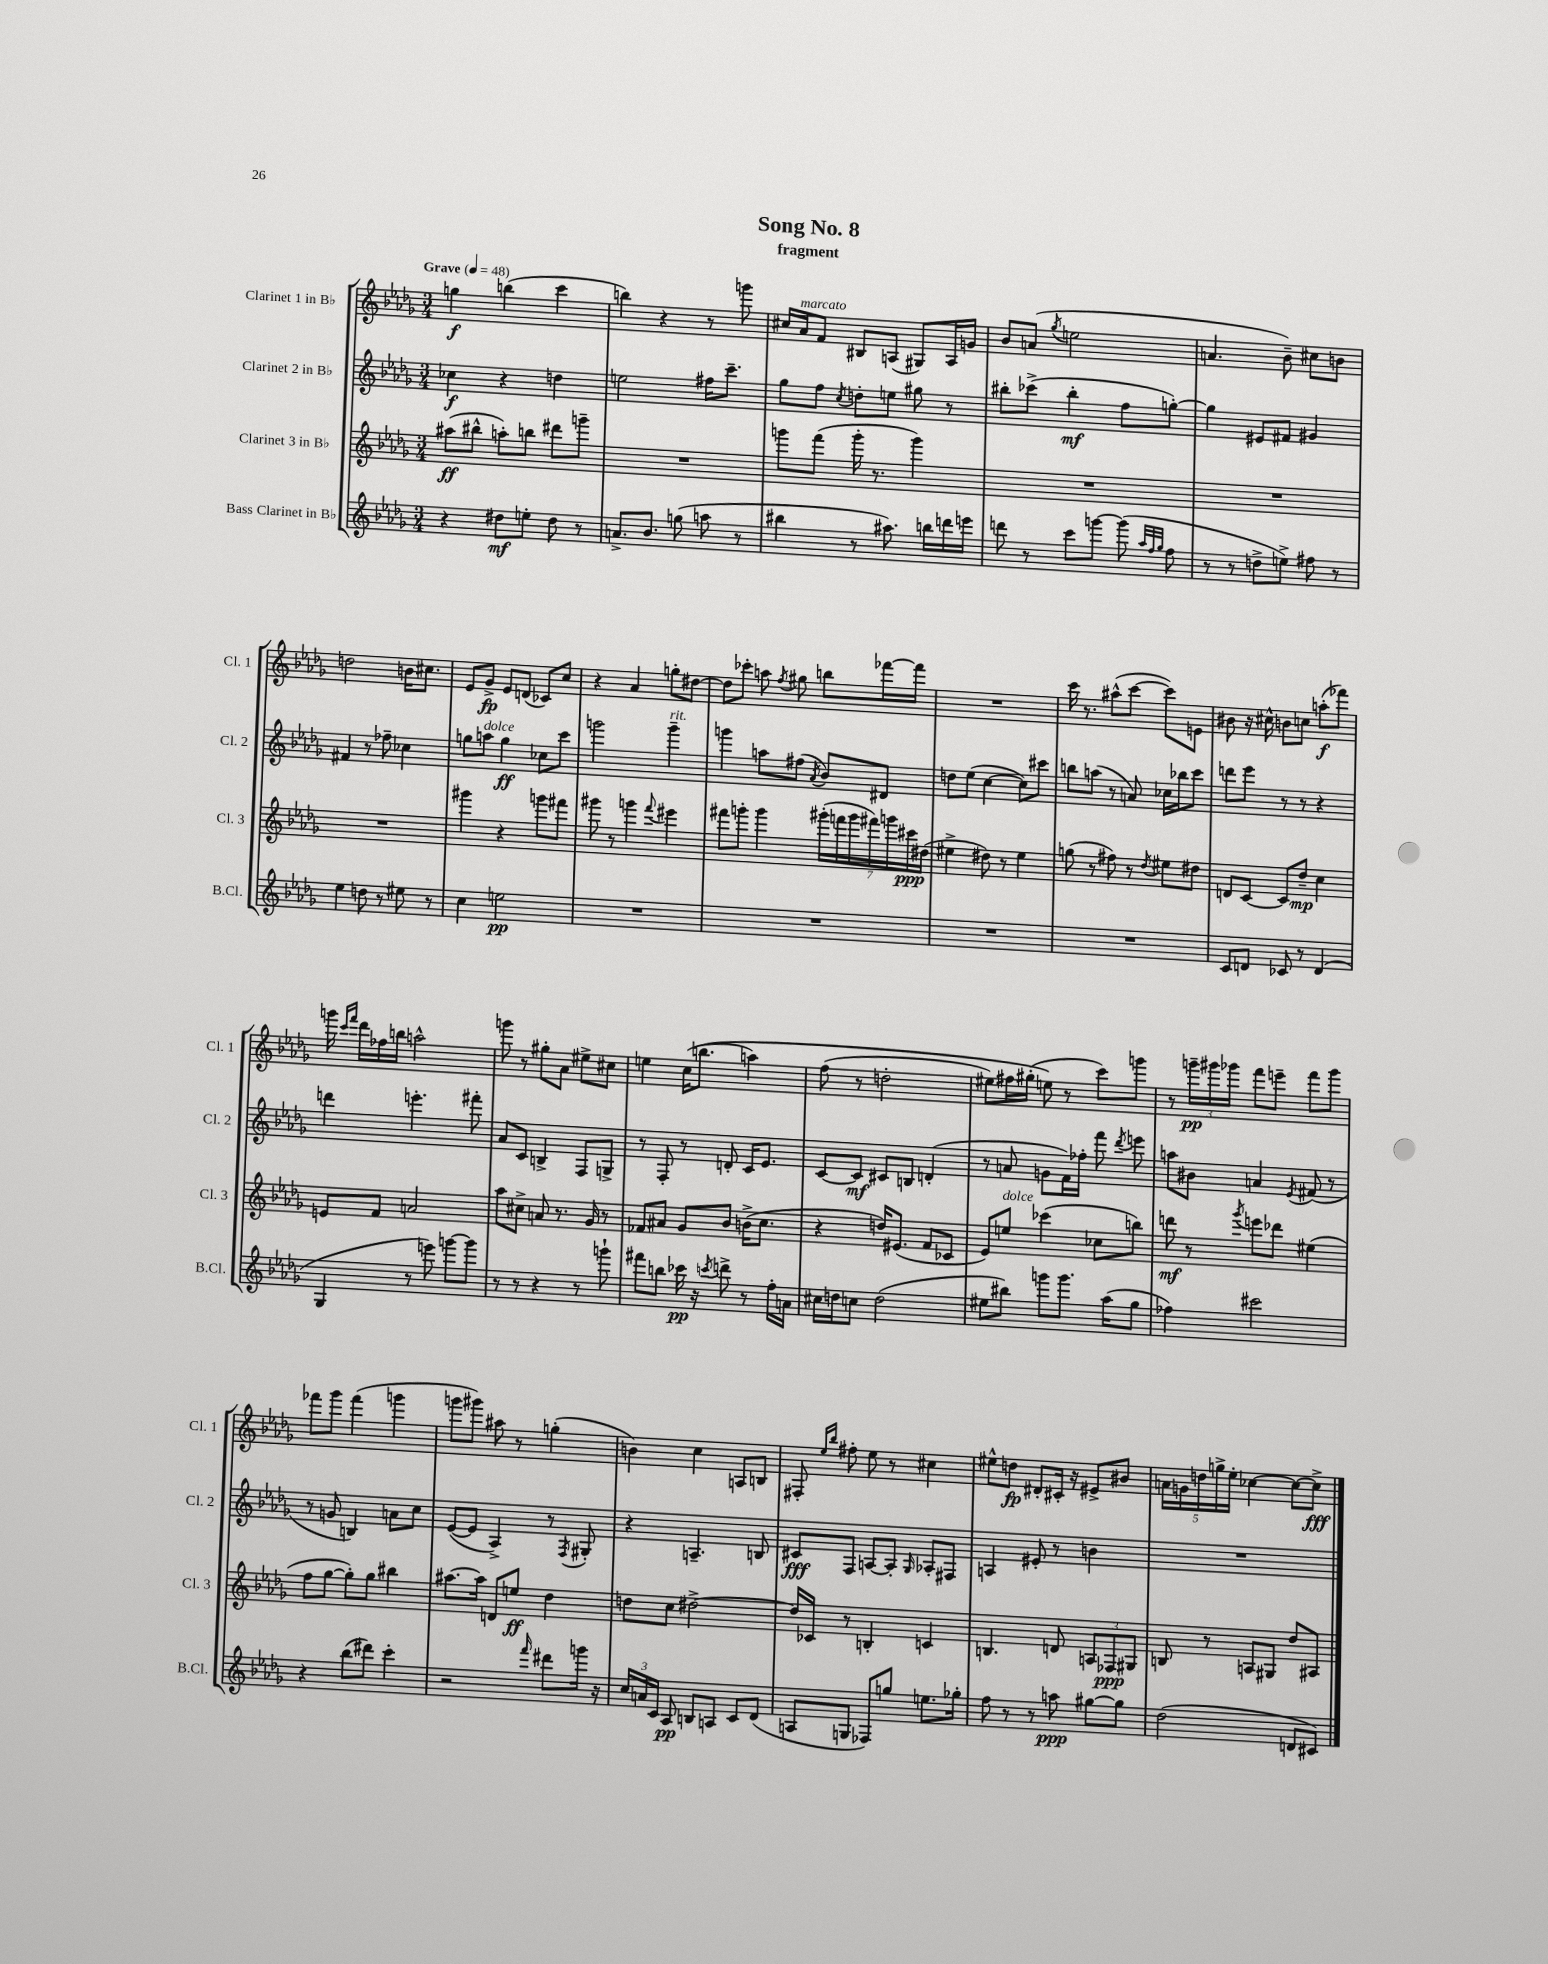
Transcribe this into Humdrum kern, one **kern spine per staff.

**kern	**dynam	**kern	**dynam	**kern	**dynam	**kern	**dynam
*part4	*part4	*part3	*part3	*part2	*part2	*part1	*part1
*staff4	*staff4	*staff3	*staff3	*staff2	*staff2	*staff1	*staff1
*I"Bass Clarinet in B♭	*	*I"Clarinet 3 in B♭	*	*I"Clarinet 2 in B♭	*	*I"Clarinet 1 in B♭	*
*I'B.Cl.	*	*I'Cl. 3	*	*I'Cl. 2	*	*I'Cl. 1	*
*clefG2	*	*clefG2	*	*clefG2	*	*clefG2	*
*k[b-e-a-d-g-]	*	*k[b-e-a-d-g-]	*	*k[b-e-a-d-g-]	*	*k[b-e-a-d-g-]	*
*M3/4	*	*M3/4	*	*M3/4	*	*M3/4	*
*MM48	*	*MM48	*	*MM48	*	*MM48	*
=1	=1	=1	=1	=1	=1	=1	=1
!	!	!	!	!	!	!LO:TX:a:B:t=Grave	!
4r	.	(8aa#X\L	ff	4cc-X\	f	4ggn\	f
.	.	8bb#X^^\J	.	.	.	.	.
8dd#X\L	mf	8aan'\L)	.	4r	.	(4bbn\	.
8een'\J	.	8bbn\J	.	.	.	.	.
8dd#\	.	8ddd#X\L	.	4ddn\	.	4ccc\	.
8r	.	8gggn~\J	.	.	.	.	.
=2	=2	=2	=2	=2	=2	=2	=2
8.an^/L	.	2.r	.	2een\	.	4bbn\)	.
8.b-/J	.	.	.	.	.	.	.
.	.	.	.	.	.	4r	.
(8ggn\	.	.	.	.	.	.	.
8aan\	.	.	.	16ff#X\KL	.	8r	.
.	.	.	.	8.ccc~\J	.	.	.
8r	.	.	.	.	.	8gggn\	.
=3	=3	=3	=3	=3	=3	=3	=3
4bb#X\	.	8gggn\L	.	8gg-\L	.	16cc#X/LL	.
!	!	!	!	!	!	!LO:TX:a:i:t=marcato	!
.	.	.	.	.	.	16a-/J	.
.	.	(8fff\J	.	8ff\J	.	8f/J	.
.	.	.	.	8qcc/	.	.	.
8r	.	16ggg'\	.	8ddn'\L	.	8B#X/L	.
.	.	8.r	.	.	.	.	.
8.aa#X\)	.	.	.	8een\J	.	(8An/J	.
.	.	4ggg\)	.	8gg#X\	.	8G#X/L)	.
16bbn\LL	.	.	.	.	.	.	.
16dddn\	.	.	.	8r	.	16A/L	.
16eeen\JJ	.	.	.	.	.	16gn/JJ	.
=4	=4	=4	=4	=4	=4	=4	=4
8dddn\	.	2.r	.	8bb#X'\L	.	8b-/L	.
8r	.	.	.	(8ccc-X^\J	.	(8an/J	.
.	.	.	.	.	.	8qgg-/	.
8ccc\L	.	.	.	4bb#'\	mf	2een\	.
[8gggn\J	.	.	.	.	.	.	.
(8ggg\]	.	.	.	8ff\L	.	.	.
32qqaa-/LLL	.	.	.	.	.	.	.
32qqff/	.	.	.	.	.	.	.
32qqgg-/JJJ	.	.	.	.	.	.	.
8ff\	.	.	.	[8ggn'\J)	.	.	.
=5	=5	=5	=5	=5	=5	=5	=5
8r	.	2.r	.	4gg\]	.	4.an/	.
8r	.	.	.	.	.	.	.
8ddn^\L	.	.	.	8e#X/L	.	.	.
8een^\J)	.	.	.	8f#X/J	.	8b-~\)	.
8ff#X\	.	.	.	4g#X/	.	8cc#X\L	.
8r	.	.	.	.	.	8bn\J	.
!!LO:LB:g=z
=6	=6	=6	=6	=6	=6	=6	=6
4ee-\	.	2.r	.	4f#X/	.	2ddn\	.
8ddn\	.	.	.	8r	.	.	.
8r	.	.	.	8ff-X~\	.	.	.
8ee#X\	.	.	.	4cc-X\	.	16bn\KL	.
.	.	.	.	.	.	8.cc#X\J	.
8r	.	.	.	.	.	.	.
=7	=7	=7	=7	=7	=7	=7	=7
4cc\	.	4ggg#X\	.	8ggn\L	.	8e-/L	.
!	!	!	!	!LO:TX:a:i:t=dolce	!	!	!
.	.	.	.	8aan\J	.	8g-^/J	fp
2een\	pp	4r	.	4gg\	ff	8e-/L	.
.	.	.	.	.	.	(8dn/J	.
.	.	8gggn\L	.	8cc-X\L	.	8c-X/L)	.
.	.	8fff#X\J	.	8ccc\J	.	8cc/J	.
=8	=8	=8	=8	=8	=8	=8	=8
2.r	.	8ggg#X\	.	2gggn\	.	4r	.
.	.	8r	.	.	.	.	.
.	.	4gggn\	.	.	.	4a-/	.
.	.	8qqfff/	.	.	.	.	.
!	!	!	!	!LO:TX:a:i:t=rit.	!	!	!
.	.	4eee#X\	.	4ggg~\	.	8ggn'\L	.
.	.	.	.	.	.	[8dd#X\J	.
=9	=9	=9	=9	=9	=9	=9	=9
2.r	.	8fff#X\L	.	4gggn\	.	8dd#\L]	.
.	.	8gggn'\J	.	.	.	8ccc-X'\J	.
.	.	4ggg\	.	8aan\L	.	8aan\	.
.	.	.	.	.	.	8qff/	.
.	.	.	.	(8ff#X\J	.	8gg#X\	.
.	.	.	.	8qa-/	.	.	.
.	.	(28ggg#X'\LL	.	8b-/L)	.	8bbn\L	.
.	.	28fffn\	.	.	.	.	.
.	.	28ggg#\	.	.	.	.	.
.	.	28fff#X\)	.	.	.	.	.
.	.	.	.	8d#X/J	.	[16fff-X\L	.
.	.	28gggn\	.	.	.	.	.
.	.	28ccc#X\	ppp	.	.	.	.
.	.	.	.	.	.	16fff-\JJ]	.
.	.	(28dd#X\JJ	.	.	.	.	.
=10	=10	=10	=10	=10	=10	=10	=10
2.r	.	4ee#X^\	.	8ddn\L	.	2.r	.
.	.	.	.	(8ee-\J	.	.	.
.	.	8dd#X\)	.	[4cc\	.	.	.
.	.	8r	.	.	.	.	.
.	.	4ee#\	.	8cc\L])	.	.	.
.	.	.	.	8ccc#X\J	.	.	.
=11	=11	=11	=11	=11	=11	=11	=11
2.r	.	(8ggn\	.	8bbn\L	.	16ccc\	.
.	.	.	.	.	.	8.r	.
.	.	8r	.	(8aan\J	.	.	.
.	.	8ff#X\)	.	8r	.	(8aa#X^^\L	.
.	.	8r	.	8an/)	.	[8ccc\J	.
.	.	8qdd-/	.	.	.	.	.
.	.	8ee#X\L	.	16cc-X\LL	.	8ccc\L])	.
.	.	.	.	16bb-X\J	.	.	.
.	.	8dd#X\J	.	8ccc\J	.	8en\J	.
=12	=12	=12	=12	=12	=12	=12	=12
8c/L	.	8dn/L	.	8dddn\L	.	8b#X\	.
8dn/J	.	[8c/J	.	8eee-\J	.	16r	.
.	.	.	.	.	.	16cc#X^^\	.
8c-X/	.	8c/L]	.	8r	.	8bn\L	.
8r	.	8dd-~/J	mp	8r	.	8ccn\J	.
(4d/	.	4cc\	.	4r	.	(8aan'\L	f
.	.	.	.	.	.	8fff-X\J)	.
!!LO:LB:g=z
=13	=13	=13	=13	=13	=13	=13	=13
4G-/	.	8en/L	.	4dddn\	.	16gggn\	.
.	.	.	.	.	.	16qqccc/LL	.
.	.	.	.	.	.	16qqfff/JJ	.
.	.	.	.	.	.	16ddd-\LL	.
.	.	8f/J	.	.	.	16ff-X\	.
.	.	.	.	.	.	16bbn\JJ	.
8r	.	2an/	.	4.eeen'\	.	2aan^^\	.
8eeen\)	.	.	.	.	.	.	.
[8gggn\L	.	.	.	.	.	.	.
8ggg\J]	.	.	.	8fff#X'\	.	.	.
=14	=14	=14	=14	=14	=14	=14	=14
8r	.	8aa-\L	.	8a-/L	.	8gggn\	.
8r	.	8cc#X^\J	.	8c/J	.	8r	.
4r	.	8an/	.	4Bn^/	.	8gg#X'\L	.
.	.	8.r	.	.	.	8a-\J	.
8r	.	.	.	8F/L	.	8ee#X^\L	.
.	.	16g-/	.	.	.	.	.
8gggn`\	.	8r	.	8Gn^/J	.	8cc#X\J	.
=15	=15	=15	=15	=15	=15	=15	=15
8fff#X\L	.	8f-X/L	.	8r	.	4een\	.
8bbn\J	.	8a#X/J	.	8F'/	.	.	.
16ccc-X\	pp	8g-/L	.	8r	.	(16cc\KL	.
16r	.	.	.	.	.	(8.bbn\J	.
8qcccn/	.	.	.	.	.	.	.
8dddn^\	.	8b-/J	.	8dn'/	.	.	.
8r	.	(16bn^\KL	.	16c/KL	.	4aan\)	.
.	.	8.cc\J	.	8.e-/J	.	.	.
16ff'\LL	.	.	.	.	.	.	.
16an\JJ	.	.	.	.	.	.	.
=16	=16	=16	=16	=16	=16	=16	=16
16cc#X\LL	.	4r	.	[8c/L	.	(8ff\	.
16ddn\J	.	.	.	.	.	.	.
8ccn\J	.	.	.	8c/J]	mf	8r	.
(2dd\	.	16ddn/KL)	.	8c#X/L	.	2ddn'\	.
.	.	(8.e#X/J	.	.	.	.	.
.	.	.	.	8Bn/J	.	.	.
.	.	8f/L	.	(4dn'/	.	.	.
.	.	8c-X/J	.	.	.	.	.
=17	=17	=17	=17	=17	=17	=17	=17
8ee#X\L	.	8e-/L)	.	8r	.	8ee#X\L)	.
!	!	!LO:TX:a:i:t=dolce	!	!	!	!	!
8bb#X\J)	.	8een/J	.	8an/	.	16ff#X\L	.
.	.	.	.	.	.	(16gg#X'\JJ	.
8gggn\L	.	(4ccc-X\	.	8gn\L	.	8een\)	.
8.ggg\J	.	.	.	16f\L)	.	8r	.
.	.	.	.	16ff-X'\JJ	.	.	.
.	.	8cc-X\L	.	8fff\	.	8ccc\L)	.
(16aa-\KL	.	.	.	.	.	.	.
.	.	.	.	8qddd-/	.	.	.
8gg-\J	.	8bbn\J)	.	8eeen\	.	8gggn\J	.
=18	=18	=18	=18	=18	=18	=18	=18
4ff-X\)	.	8dddn\	mf	8aan\L	.	8r	.
.	.	8r	.	8b#X\J	.	24gggn~\LL	pp
.	.	.	.	.	.	24ggg#X\	.
.	.	.	.	.	.	24ggg-X\JJ	.
.	.	8qggg-/	.	.	.	.	.
2ccc#X\	.	8eeen\L	.	4an/	.	8fff\L	.
.	.	8ddd-X\J	.	.	.	8eeen~\J	.
.	.	.	.	8qe-/	.	.	.
.	.	(4ee#X\	.	(8f#X/	.	8fff\L	.
.	.	.	.	8r	.	8ggg-\J	.
!!LO:LB:g=z
=19	=19	=19	=19	=19	=19	=19	=19
4r	.	8ff\L	.	8r	.	8fff-X\L	.
.	.	[8gg-\J	.	8gn/	.	8ggg-\J	.
(8bb-\L	.	8gg-'\L])	.	4Bn/)	.	(4fff-\	.
8ddd#X\J)	.	8gg-\J	.	.	.	.	.
4ccc'\	.	4bb#X\	.	8an\L	.	4gggn\	.
.	.	.	.	8cc\J	.	.	.
=20	=20	=20	=20	=20	=20	=20	=20
2r	.	[8.aa#X\L	.	([8e-/L	.	8gggn\L	.
.	.	.	.	8e-/J]	.	8ggg#X\J)	.
.	.	16aa#\Jk]	.	.	.	.	.
.	.	8dn/L	.	4A-^/)	.	8aa#X\	.
.	.	8een/J	ff	.	.	8r	.
16qqfff/	.	.	.	.	.	.	.
8ddd#X\L	.	4dd-\	.	8r	.	(4ggn'\	.
.	.	.	.	8qF/	.	.	.
16gggn\Jk	.	.	.	8G#X'/	.	.	.
16r	.	.	.	.	.	.	.
=21	=21	=21	=21	=21	=21	=21	=21
24cc/LL	.	8ddn\L	.	4r	.	4bn\)	.
24an/	.	.	.	.	.	.	.
24c/JJ	.	.	.	.	.	.	.
8A-/	pp	8cc\J	.	.	.	.	.
8Bn/L	.	[2dd#X^\	.	4.An~/	.	4cc\	.
8An/J	.	.	.	.	.	.	.
8c/L	.	.	.	.	.	8An/L	.
(8d-/J	.	.	.	8Bn/	.	8Bn/J	.
=22	=22	=22	=22	=22	=22	=22	=22
8An/L	.	16dd#/LL]	.	8c#X/L	fff	8F#X'/	.
.	.	16c-X/JJ	.	.	.	.	.
.	.	.	.	.	.	16qqee-/LL	.
.	.	.	.	.	.	16qqbb-/JJ	.
8Gn/J	.	8r	.	8F/J	.	8ff#X'\	.
8F-X/L)	.	4Bn'/	.	[8An/L	.	8ee-\	.
8ggn/J	.	.	.	8A'/J]	.	8r	.
.	.	.	.	16qqG-/	.	.	.
8.een\L	.	4cn/	.	8A-X'/L	.	4cc#X\	.
.	.	.	.	8F#X/J	.	.	.
16gg-X'\Jk	.	.	.	.	.	.	.
=23	=23	=23	=23	=23	=23	=23	=23
8ff\	.	4.Bn/	.	4An/	.	8ee#X^^\L	.
8r	.	.	.	.	.	8ddn\J	fp
8r	.	.	.	8e#X'/	.	8d#X'/L	.
8aan\	ppp	8dn/	.	8r	.	16c#X'/Jk	.
.	.	.	.	.	.	16r	.
[8gg#X\L	.	12An/L	.	4bn\	.	8e#X^/L	.
.	.	12F-X/	ppp	.	.	.	.
8gg#\J]	.	.	.	.	.	8b#X/J	.
.	.	12G#X/J	.	.	.	.	.
=24	=24	=24	=24	=24	=24	=24	=24
(2dd-\	.	8Bn/	.	2.r	.	20an\LL	.
.	.	.	.	.	.	20gn\	.
.	.	.	.	.	.	20ddn\	.
.	.	8r	.	.	.	.	.
.	.	.	.	.	.	20ggn^\	.
.	.	.	.	.	.	20ee-'\JJ	.
.	.	8An/L	.	.	.	[4cc-X\	.
.	.	8G#X/J	.	.	.	.	.
8dn/L	.	8dd-/L	.	.	.	8cc-\L_	.
8c#X/J)	.	8A#X/J	.	.	.	8cc-^\J]	fff
==	==	==	==	==	==	==	==
*-	*-	*-	*-	*-	*-	*-	*-
